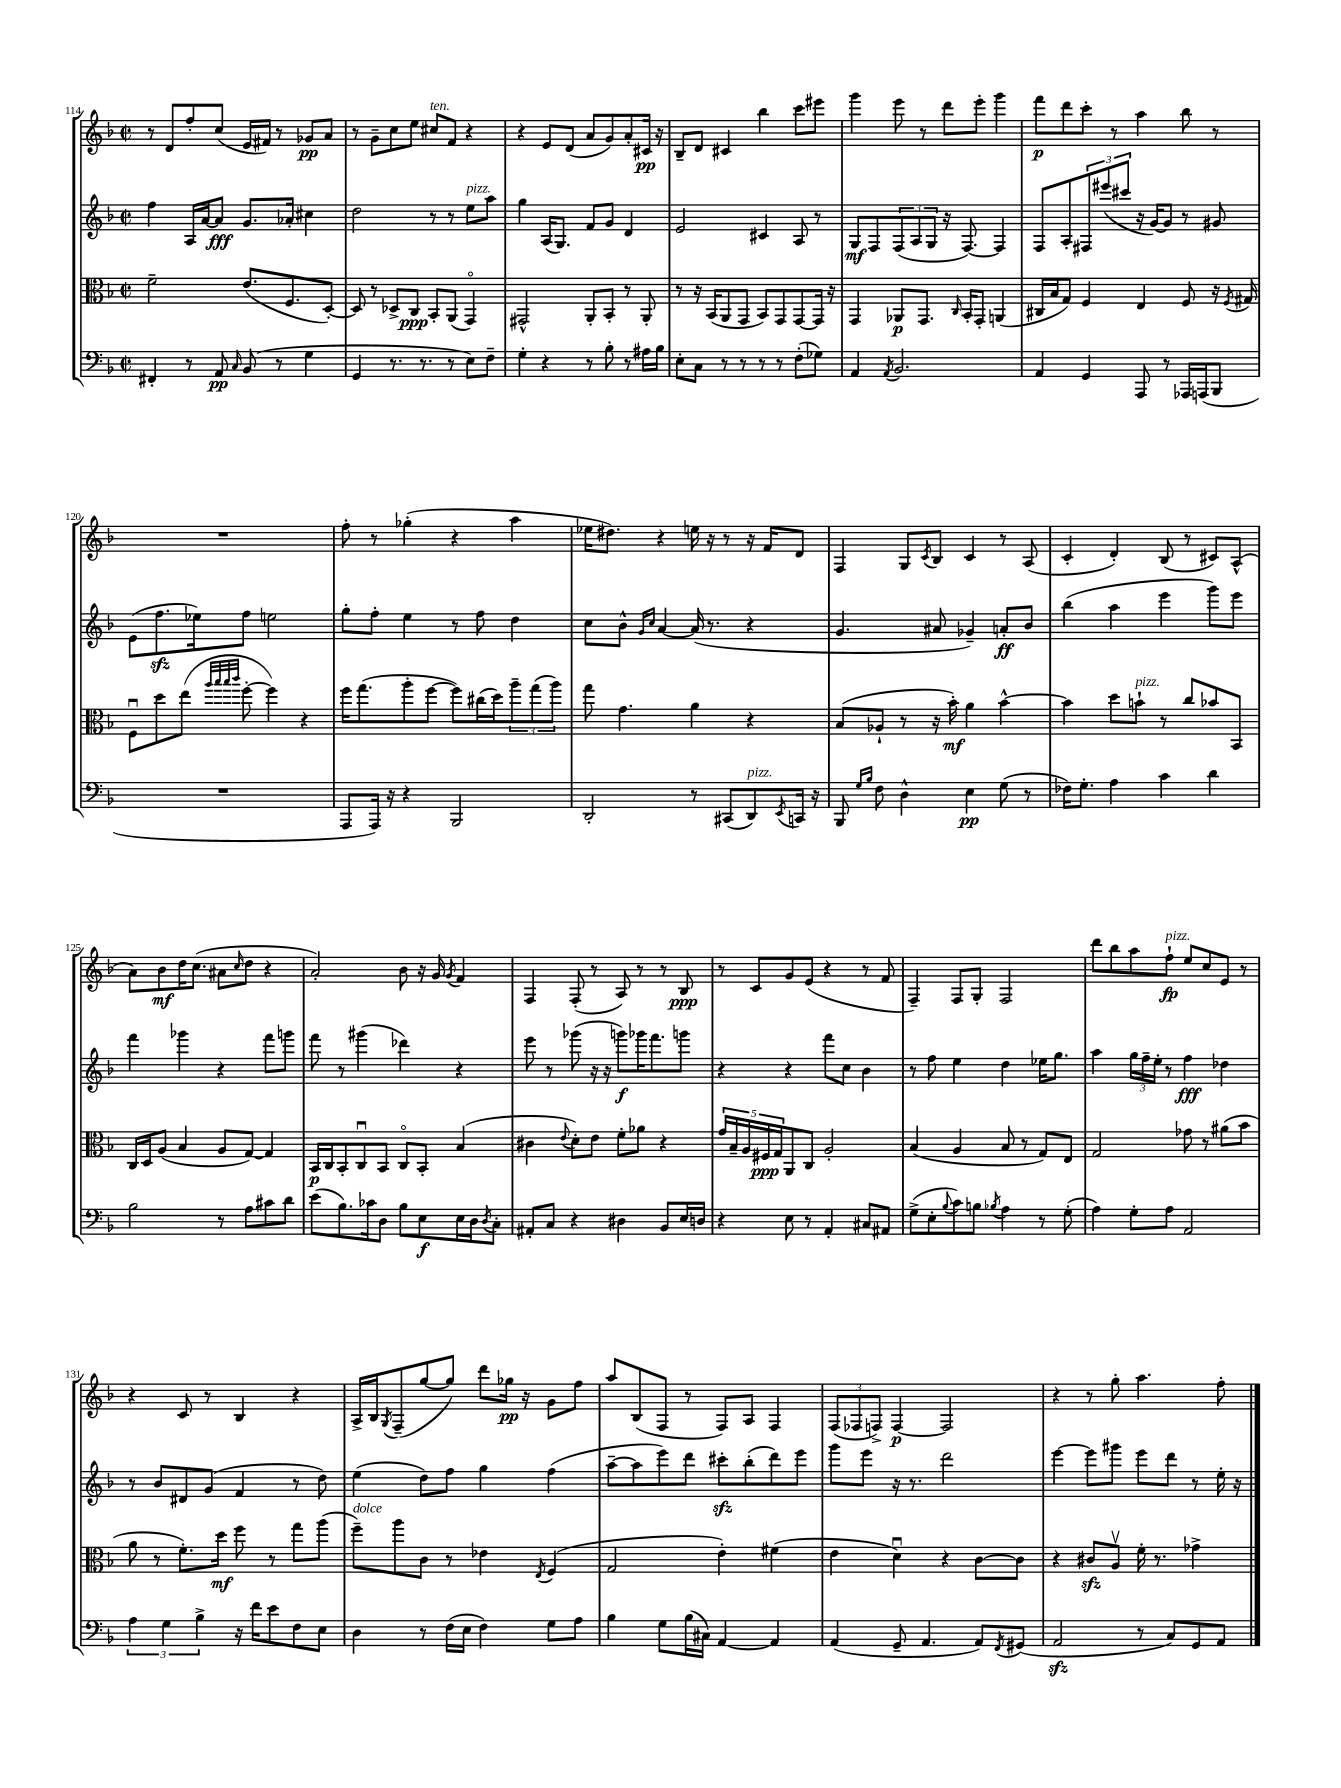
<<
\new StaffGroup <<
\new Staff = "s0" {
    \clef treble \key f \major \defaultTimeSignature \time 2/2
    r8 d'8 f''8-. c''8( e'16 fis'16) r8 ges'8\pp a'8 |
    r8 g'8-- c''8 e''8 cis''8^\markup { \italic "ten." } f'8 r4 |
    r4 e'8 d'8( a'8 g'8) a'8-. cis'16\pp r16 |
    bes8-- d'8 cis'4 bes''4 c'''8 eis'''8 |
    g'''4 e'''8 r8 d'''8 e'''8-. g'''4 |
    f'''8\p d'''8 c'''8-. r8 a''4 bes''8 r8 |
    R1 |
    f''8-. r8 ges''4-.( r4 a''4 |
    ees''16 dis''8.) r4 e''16 r16 r8 r16 f'16 d'8 |
    f4 g8 \acciaccatura { c'8 } bes8 c'4 r8 a8( |
    c'4-. d'4-.) bes8( r8 cis'8) a8-^( |
    a'8) bes'8\mf d''16 c''8.( ais'8 \grace { c''16 } d''8 r4 |
    a'2-.) bes'8 r16 g'16 \acciaccatura { g'8 } f'4 |
    f4 f8-.( r8 a8) r8 r8 bes8\ppp |
    r8 c'8 g'8 e'8( r4 r8 f'8 |
    f4--) f8 g8-. f2 |
    d'''8 bes''8 a''8 f''8-!\fp^\markup { \italic "pizz." } e''8 c''8 e'8 r8 |
    r4 c'8 r8 bes4 r4 |
    a16-> bes16 \acciaccatura { g8 } f8--( g''8~ g''8) d'''8 ges''16\pp r16 g'8 f''8 |
    a''8 bes8( f8 r8 f8) a8 f4 |
    \tuplet 3/2 { f8( fes8 f8->) } f4~\p f2 |
    r4 r8 g''8-. a''4. f''8-. \bar "|." |
}
\new Staff = "s1" {
    \clef treble \key f \major \defaultTimeSignature \time 2/2
    f''4 a16 a'16~ a'8\fff g'8. aes'16-. cis''4 |
    d''2 r8 r8 e''8^\markup { \italic "pizz." } a''8 |
    g''4 a16( g8.) f'8 g'8 d'4 |
    e'2 cis'4 a8 r8 |
    g8\mf f8 \tuplet 3/2 { f8( a8 g8 } r16 f8.~) f4 |
    f8 a8-. \tuplet 3/2 { fis8 eis'''8( cis'''8 } r16 g'16~) g'8 r8 gis'8 |
    e'8( f''8.\sfz ees''16) f''8 e''2 |
    g''8-. f''8-. e''4 r8 f''8 d''4 |
    c''8 bes'8-^ \grace { g'16 c''16 } a'4~ a'16( r8. r4 |
    g'4. ais'8 ges'4--) a'8-.\ff bes'8 |
    bes''4( a''4 e'''4 g'''8) e'''8 |
    f'''4 ges'''4 r4 f'''8 g'''8 |
    f'''8 r8 gis'''4( des'''4) r4 |
    e'''8 r8 ges'''8( r16 r16 g'''8\f) ges'''16 f'''8. g'''8 |
    r4 r4 f'''8 c''8 bes'4 |
    r8 f''8 e''4 d''4 ees''16 g''8. |
    a''4 \tuplet 3/2 { g''16 f''16-- e''16-. } r8 f''4\fff des''4 |
    r8 bes'8 dis'8 g'8( f'4 r8 d''8) |
    e''4( d''8) f''8 g''4 f''4( |
    a''8~-- a''8 e'''8) d'''8 cis'''8-.\sfz bes''8-.( d'''8) e'''8 |
    g'''8 e'''8 r16 r8. d'''2 |
    e'''4~ e'''8 gis'''8 e'''8 d'''8 r8 e''16-. r16 \bar "|." |
}
\new Staff = "s2" {
    \clef alto \key f \major \defaultTimeSignature \time 2/2
    f'2-- e'8.( f8. d8~-.) |
    d8 r8 des8-> c8\ppp bes,8-. a,8( g,4\flageolet) |
    gis,2-^ a,8-. bes,8-. r8 a,8-. |
    r8 r16 bes,16( a,8 g,8 bes,8) g,8 g,8~ g,16 r16 |
    g,4 aes,8\p g,8. \grace { c16 } bes,16-. g,8-. a,4( |
    cis16 bes16 g8) f4 e4 f8 r16 \acciaccatura { f8 } gis16 |
    f8\downbow d''8 e''8( \grace { a''32 bes''32 bes''32 c'''32 } f''8~-. f''4) r4 |
    f''16 g''8.( a''8-. f''8~ f''8) cis''16( d''16) \tuplet 3/2 { a''8-- g''8( a''8) } |
    g''8 g'4. a'4 r4 |
    bes8( aes8-! r8 r16 bes'16-.\mf) a'4 bes'4~-^ |
    bes'4 d''8 b'8-!^\markup { \italic "pizz." } r8 c''8 bes'8 bes,8 |
    c16 d16 a8( bes4 a8 g8~) g4 |
    bes,16\p c16 bes,8-. c8\downbow bes,8 c8\flageolet bes,8-. bes4( |
    cis'4 \appoggiatura { e'8 } d'8-.) e'8 f'8-. aes'8 r4 |
    \tuplet 5/4 { g'16 bes16-- a16 fis16\ppp g16 } a,8 c8 a2-. |
    bes4( a4 bes8 r8 g8) e8 |
    g2 ges'8 r8 ais'8( bes'8 |
    a'8 r8 f'8.-.) d''16\mf f''8 r8 g''8 a''8( |
    f''8--^\markup { \italic "dolce" }) a''8 c'8 r8 ees'4 \acciaccatura { e8 } f4( |
    g2 e'4-.) fis'4( |
    e'4 d'4\downbow) r4 c'8~ c'8 |
    r4 cis'8\sfz a8\upbow f'16-. r8. ges'4-> \bar "|." |
}
\new Staff = "s3" {
    \clef bass \key f \major \defaultTimeSignature \time 2/2
    fis,4-. r8 a,8\pp \grace { c16 } bes,8( r8 g4 |
    g,4 r8. r8. r8 e8) f8-- |
    g4-. r4 r8 bes8-. r8 ais16 bes16 |
    e8-. c8 r8 r8 r8 r8 f8-.( ges8) |
    a,4 \acciaccatura { a,8 } bes,2. |
    a,4 g,4 a,,8 r8 aes,,16 a,,16( bes,,8 |
    R1 |
    a,,8 a,,16) r16 r4 bes,,2 |
    d,2-. r8 cis,8( d,8^\markup { \italic "pizz." }) \acciaccatura { e,8 } c,16 r16 |
    bes,,8 \grace { g16 bes16 } f8 d4-^ e4\pp g8( r8 |
    fes16) g8.-. a4 c'4 d'4 |
    bes2 r8 a8 cis'8 d'8 |
    e'8( bes8.) ces'16 d8 bes8 e8\f e16 d16 \acciaccatura { d8 } c8-. |
    ais,8-. c8 r4 dis4 bes,8 e16 d16 |
    r4 e8 r8 a,4-. cis8 ais,8 |
    g8->( e8-. \appoggiatura { bes8 } c'8) b8 \acciaccatura { bes8 } a4 r8 g8-.( |
    a4) g8-. a8 a,2 |
    \tuplet 3/2 { a4 g4 bes4-> } r16 f'16 e'8 f8 e8 |
    d4 r8 f16( e16 f4) g8 a8 |
    bes4 g8 bes16( cis16) a,4~ a,4 |
    a,4( g,8-- a,4. a,8) \acciaccatura { f,8 } gis,8( |
    a,2\sfz r8 c8) g,8 a,8 \bar "|." |
}
>>
>>
\layout { \context { \Score currentBarNumber = #114 } }
